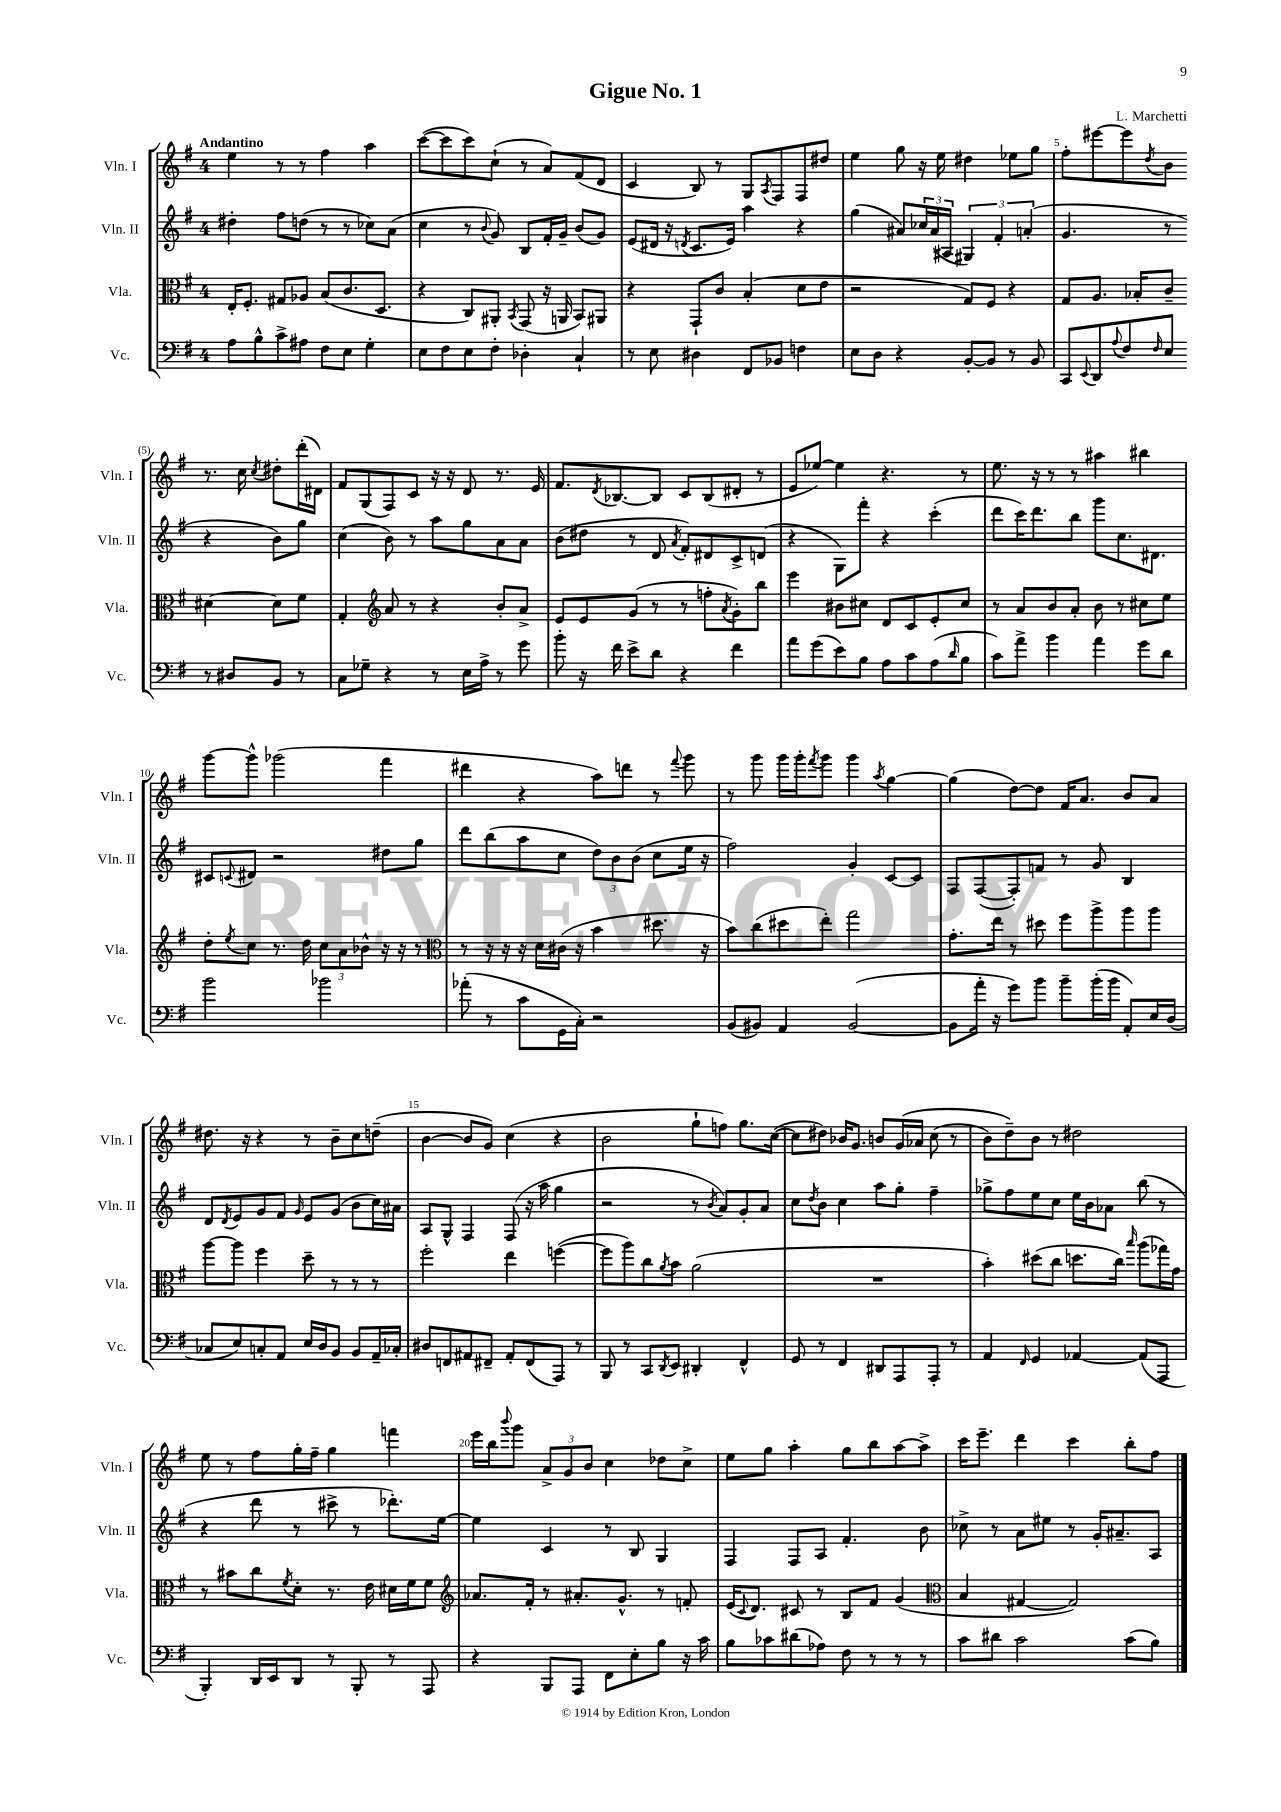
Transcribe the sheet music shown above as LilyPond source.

\header { title = "Gigue No. 1" composer = "L. Marchetti" }
<<
\new StaffGroup <<
\new Staff = "s0" \with { instrumentName = "Vln. I" shortInstrumentName = "Vln. I" } {
    \clef treble \key g \major \once \override Staff.TimeSignature.style = #'single-digit \time 4/4 \tempo "Andantino"
    e''4 r8 r8 fis''4 a''4 |
    c'''8~( c'''8 c'''8) c''8-!( r8 a'8) fis'8( d'8 |
    c'4 b8) r8 g8 \acciaccatura { a8 } fis8 fis8 dis''8 |
    e''4 g''8 r16 e''16 dis''4 ees''8 g''8 |
    fis''8-. eis'''8~ eis'''8 \acciaccatura { d''8 } b'8 r8. c''16 \acciaccatura { c''8 } dis''8-. d'''16-.( dis'16) |
    fis'8 g8( fis8) c'8 r16 r16 d'8 r8. e'16 |
    fis'8. \acciaccatura { d'8 } bes8.~ bes8 c'8 bes8( dis'8-. r8 |
    e'8 ees''8~) ees''4 r4. r8 |
    e''8. r16 r8 r8 ais''4 bis''4 |
    g'''8~ g'''8-^ ges'''2( fis'''4 |
    dis'''4 r4 a''8) d'''8 r8 \appoggiatura { fis'''8 } g'''8 |
    r8 g'''8 g'''16 g'''16-. \acciaccatura { fis'''8 } g'''8 g'''4 \acciaccatura { a''8 } g''4~ |
    g''4( d''8~) d''8 fis'16 a'8. b'8 a'8 |
    dis''8. r16 r4 r8 b'8-- c''8 d''8--( |
    b'4~ b'8 g'8) c''4( r4 |
    b'2 g''8-! f''8) g''8. c''16~( |
    c''8 dis''8) bes'16 g'8. b'8 g'16\( aes'16 c''8( r8 |
    b'8) d''8--\) b'8 r8 dis''2 |
    e''8 r8 fis''8 g''16-. fis''16-- g''4 f'''4 |
    e'''16 b''16 \appoggiatura { b'''8 } g'''8 \tuplet 3/2 { a'8-> g'8 b'8 } c''4 des''8 c''8-> |
    e''8 g''8 a''4-. g''8 b''8 a''8~ a''8-> |
    c'''16 e'''8.-- d'''4 c'''4 b''8-. fis''8 \bar "|." |
}
\new Staff = "s1" \with { instrumentName = "Vln. II" shortInstrumentName = "Vln. II" } {
    \clef treble \key g \major \once \override Staff.TimeSignature.style = #'single-digit \time 4/4
    dis''4-. fis''8 d''8( r8 r8 ces''8) a'8( |
    c''4 r8 \appoggiatura { b'8 } g'8) b8 fis'16-. g'16-- b'8( g'8) |
    e'8( dis'16 r16 \acciaccatura { d'8 } c'8. e'16) a''4 r4 |
    g''4( ais'8) \tuplet 3/2 { ces''16 ais'16( ais16 } \tuplet 3/2 { gis4) fis'4-. a'4-.( } |
    g'4. r8 r4 b'8) g''8 |
    c''4( b'8) r8 a''8 g''8 a'8 a'8 |
    b'8( dis''8 r8 d'8 \acciaccatura { a'8 } fis'8-.) dis'8 c'8-> d'8( |
    r4 g8) fis'''8-. r4 c'''4-.( |
    d'''8 c'''16) d'''8. b''8 g'''8 c''8. dis'8. |
    cis'8 \appoggiatura { c'8 } dis'8 r2 dis''8 g''8 |
    d'''8 b''8( a''8 c''8 \tuplet 3/2 { d''8) b'8 b'8( } c''8 e''16 r16 |
    fis''2) g'4-. c'8~ c'8 |
    fis8 fis8~( fis8-.) f'8 r8 g'8 b4 |
    d'8 \acciaccatura { d'8 } e'8 g'8 fis'8 \grace { g'16 } e'8 g'8( b'8 c''16) ais'16 |
    a8 g8-^ fis4 fis8( r16 a''16 g''4 |
    r2 r8 \acciaccatura { b'8 } a'8) g'8-. a'8 |
    c''8 \acciaccatura { d''8 } b'8 c''4 a''8 g''8-. fis''4-- |
    ges''8-> fis''8 e''8 c''8 e''16 b'16 aes'8 b''8( r8 |
    r4 d'''8 r8 cis'''8-> r8 des'''8.-.) e''16~ |
    e''4 c'4 r8 b8 g4 |
    fis4 fis8 a8 fis'4.-. b'8 |
    ces''8-> r8 a'8 eis''8 r8 g'16-. ais'8.-- a8 \bar "|." |
}
\new Staff = "s2" \with { instrumentName = "Vla." shortInstrumentName = "Vla." } {
    \clef alto \key g \major \once \override Staff.TimeSignature.style = #'single-digit \time 4/4
    e16-. fis8.-. gis8 aes8 b8( c'8. d8. |
    r4 c8) ais,8-. \acciaccatura { b,8 } g,8( r16 a,16 b,8) ais,8 |
    r4 g,8-! c'8 b4-.( d'8 e'8 |
    r2 g8) fis8 r4 |
    g8 a8. bes16-. c'8-- dis'4~ dis'8 fis'8 |
    g4-. \clef treble a'8 r8 r4 b'8-. a'8-> |
    e'8 e'8 g'8( r8 r8 f''8-. \acciaccatura { a'8 } g'8-.) b''8 |
    e'''4 bis'8 cis''8 d'8 c'8 e'8-. cis''8 |
    r8 a'8 b'8 a'8-. b'8 r8 cis''8 e''8 |
    d''8-. \acciaccatura { e''8 } c''8 r8. d''16 \tuplet 3/2 { c''8 a'8 bes'8-^ } r16 r16 r8 |
    \clef alto r8 r16 r16 r16 d'16 cis'16( r16 b'4 dis''8. r16 |
    b'8) c''8( dis''8 e''8-.) g''2 |
    g'8.-. e''16 r8 dis''8 fis''8 a''8-> a''8 a''8 |
    a''8~ a''8 fis''4 d''8-- r8 r8 r8 |
    fis''2-. e''4 f''4~( |
    f''8 a''8) c''8 \acciaccatura { a'8 } b'8 a'2( |
    R1 |
    b'4-.) dis''8( c''8 d''8. c''16) \grace { b''16 } a''8( ges''16) g'16 |
    r8 bis'8 c''8 \acciaccatura { fis'8 } d'8-. r8. e'16 dis'16 fis'16 fis'8 |
    \clef treble aes'8. fis'16-. r8 ais'8.-. g'8.-^ r8 f'8-. |
    e'16( \appoggiatura { c'8 } d'8.) cis'8 r8 b8 fis'8 g'4( |
    \clef alto b4 gis4~ gis2) \bar "|." |
}
\new Staff = "s3" \with { instrumentName = "Vc." shortInstrumentName = "Vc." } {
    \clef bass \key g \major \once \override Staff.TimeSignature.style = #'single-digit \time 4/4
    a8 b8-^ c'8-> ais8 fis8 e8 g4-. |
    e8 fis8 e8 fis8-. des4-. c4-! |
    r8 e8 dis4 fis,8 bes,8 f4 |
    e8 d8 r4 b,8~-. b,8 r8 b,8 |
    c,8 \appoggiatura { e,8 } d,8 \appoggiatura { a8 } fis8 \grace { fis16 } e8 r8 dis8 b,8 r8 |
    c8 ges8-- r4 r8 e16 a16-> r8 g'8 |
    b'8-. r16 fis'16 e'8-> d'8 r4 fis'4 |
    a'8 g'8( e'8) b8 a8 c'8 a8( \grace { d'16 } b8 |
    c'8) a'8-> b'4 a'4 g'8 d'8 |
    b'2 bes'2 |
    aes'8-.( r8 c'8 g,16 c16-.) r2 |
    b,8( bis,8) a,4 bis,2~( |
    bis,8 a'16-. r16 g'8) b'8 b'8-- b'16-.( b'16 a,8-.) e16 d16( |
    ces8 e8) c8-. a,8 e16 d16 b,8 b,8 a,16-- ces16-. |
    dis8 f,8 ais,8 fis,8-- ais,8-. fis,8( a,,8) r8 |
    b,,8 r8 c,8 \acciaccatura { d,8 } e,8 dis,4-. fis,4-^ |
    g,8 r8 fis,4 dis,8 a,,8 a,,8-. r8 |
    a,4 \grace { fis,16 } g,4 aes,4~ aes,8( a,,8 |
    b,,4-.) d,16 e,16 d,8 r8 b,,8-. r8 a,,8 |
    r4 b,,8 a,,8 fis,8 e8-. b8 r16 c'16 |
    b8 ces'8 dis'8( aes8) fis8 r8 r8 r8 |
    c'8 dis'8 c'2 c'8( b8) \bar "|." |
}
>>
>>
\layout { \context { \Score \override BarNumber.break-visibility = ##(#f #t #t) barNumberVisibility = #(every-nth-bar-number-visible 5) } }
